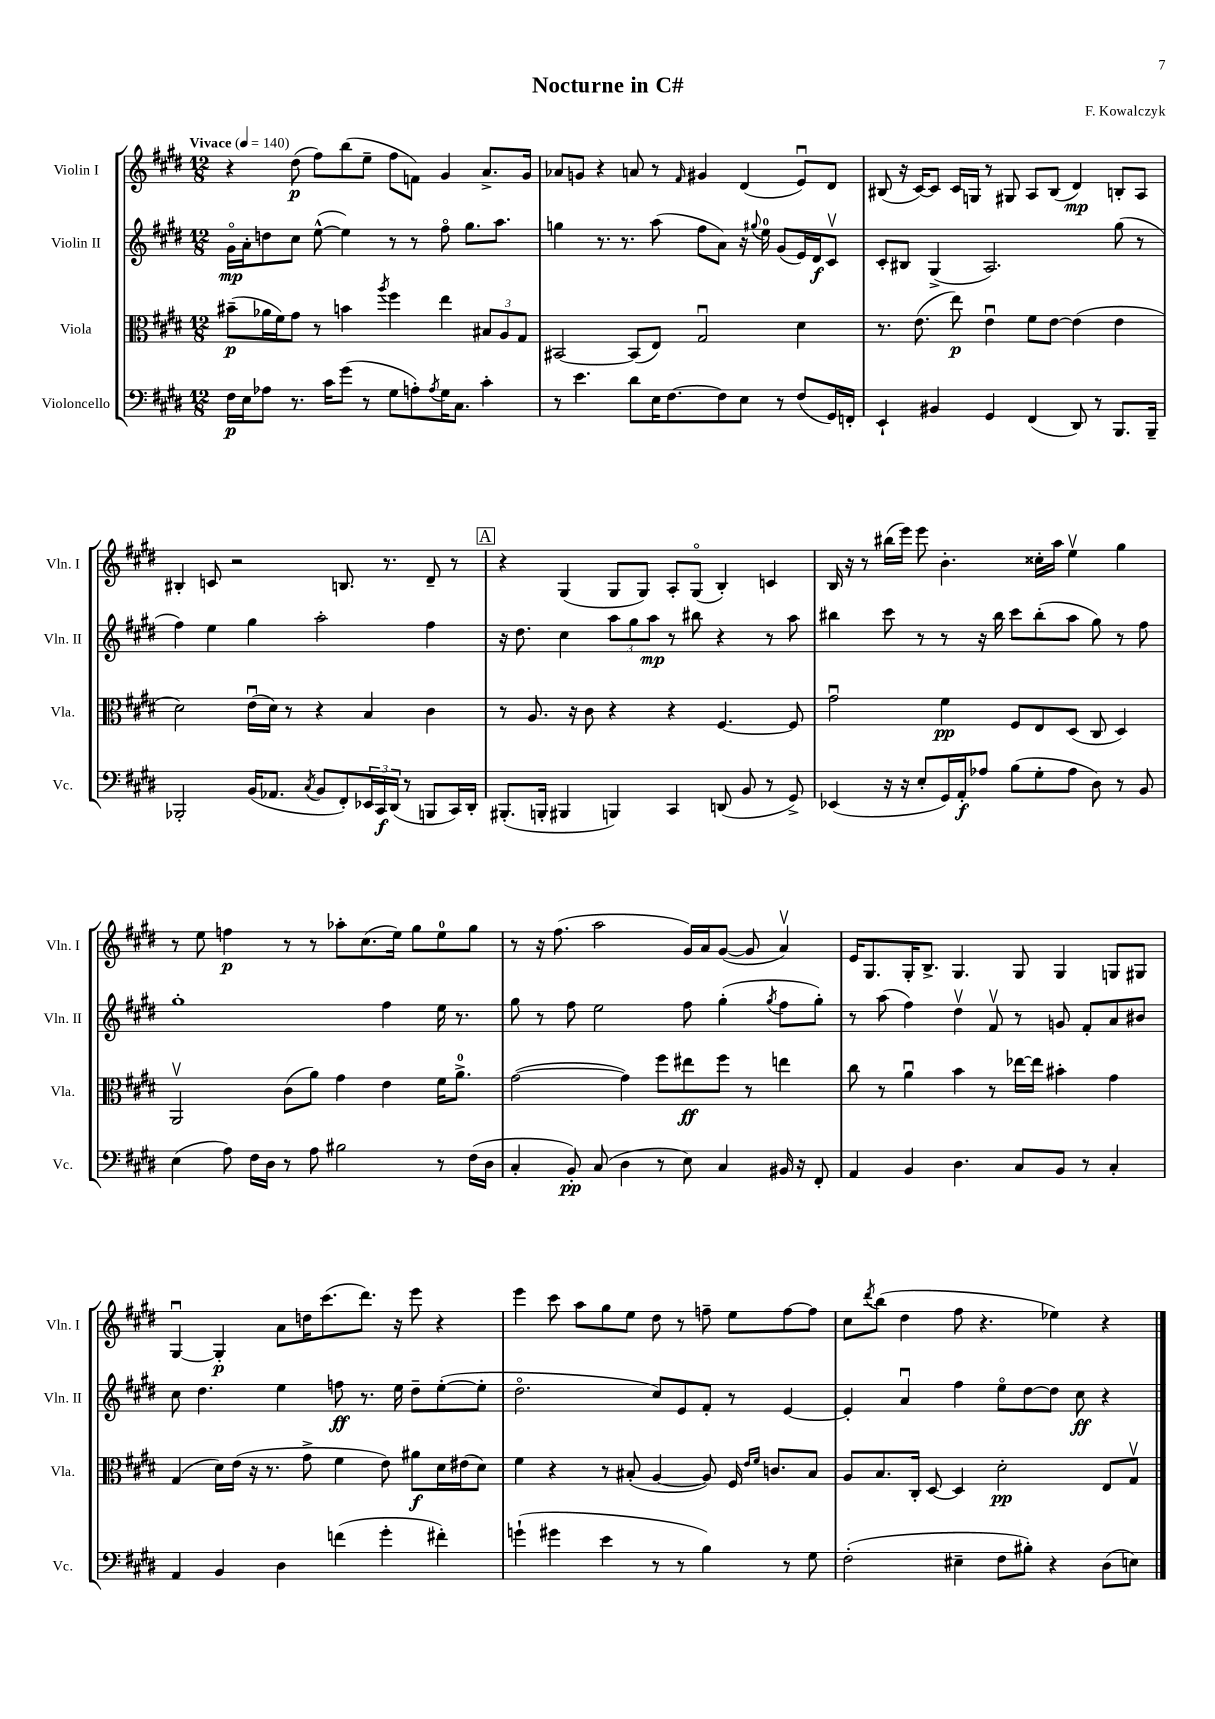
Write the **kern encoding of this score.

**kern	**dynam	**kern	**dynam	**kern	**dynam	**kern	**dynam
*part4	*part4	*part3	*part3	*part2	*part2	*part1	*part1
*staff4	*staff4	*staff3	*staff3	*staff2	*staff2	*staff1	*staff1
*I"Violoncello	*	*I"Viola	*	*I"Violin II	*	*I"Violin I	*
*I'Vc.	*	*I'Vla.	*	*I'Vln. II	*	*I'Vln. I	*
*clefF4	*	*clefC3	*	*clefG2	*	*clefG2	*
*k[f#c#g#d#]	*	*k[f#c#g#d#]	*	*k[f#c#g#d#]	*	*k[f#c#g#d#]	*
*M12/8	*	*M12/8	*	*M12/8	*	*M12/8	*
*MM140	*	*MM140	*	*MM140	*	*MM140	*
=1	=1	=1	=1	=1	=1	=1	=1
!	!	!	!	!	!	!LO:TX:a:B:t=Vivace	!
16F#\LL	p	(8b#X~\L	p	16g#\LL	mp	4r	.
16E\J	.	.	.	16a'\J	.	.	.
8A-X\J	.	16a-X\L	.	8ddn\	.	.	.
.	.	16f#\J)	.	.	.	.	.
8.r	.	8g#\J	.	8cc#\J	.	(8dd#\	p
.	.	8r	.	([8ee^^\	.	8ff#\L)	.
16c#\KL	.	.	.	.	.	.	.
(8g#\J	.	4bn\	.	4ee\])	.	(8bb\	.
8r	.	.	.	.	.	8ee~\J	.
.	.	8qaa/	.	.	.	.	.
8G#\L	.	4ff#\	.	8r	.	8ff#\L	.
8An'\)	.	.	.	8r	.	8fn\J)	.
8qA/	.	.	.	.	.	.	.
16G#\K	.	4ee\	.	8ff#\	.	4g#/	.
8.C#\J	.	.	.	.	.	.	.
.	.	.	.	8.gg#\L	.	.	.
4c#'\	.	12B#X/L	.	.	.	8.a^/L	.
.	.	.	.	8.aa\J	.	.	.
.	.	12A/	.	.	.	.	.
.	.	12G#/J	.	.	.	.	.
.	.	.	.	.	.	16g#/Jk	.
=2	=2	=2	=2	=2	=2	=2	=2
8r	.	[2BB#X/	.	4ggn\	.	8a-X/L	.
4.e\	.	.	.	.	.	8gn/J	.
.	.	.	.	8.r	.	4r	.
.	.	.	.	8.r	.	.	.
8d#\L	.	(8BB#/L]	.	.	.	8an/	.
16E\K	.	8E/J)	.	(8aa\	.	8r	.
[8.F#\	.	.	.	.	.	.	.
.	.	.	.	.	.	16qqf#/	.
.	.	2G#u/	.	8ff#\L	.	4g#X/	.
8F#\]	.	.	.	8a\J)	.	.	.
8E\J	.	.	.	16r	.	(4d#/	.
.	.	.	.	8qqgg#X/	.	.	.
.	.	.	.	16ee\	.	.	.
8r	.	.	.	(8g#/L	.	.	.
(8F#/L	.	4d#\	.	16e/L)	.	8eu/L)	.
.	.	.	.	16d#/J	f	.	.
16GG#/L)	.	.	.	8c#v/J	.	8d#/J	.
16FFn'/JJ	.	.	.	.	.	.	.
=3	=3	=3	=3	=3	=3	=3	=3
4EE`/	.	8.r	.	8c#'/L	.	(8B#X/	.
.	.	.	.	8B#X/J	.	16r	.
.	.	(8.e\	.	.	.	[16c#/KL)	.
4BB#X/	.	.	.	(4G#^/	.	8c#/J]	.
.	.	8ee\)	p	.	.	16c#/LL	.
.	.	.	.	.	.	16Gn/JJ	.
4GG#/	.	4eu\	.	2.A/)	.	8r	.
.	.	.	.	.	.	8G#X/	.
(4FF#/	.	8f#\L	.	.	.	8A/L	.
.	.	[8e\J	.	.	.	(8B#/J	.
8DD#/)	.	(4e\]	.	.	.	4d#/)	mp
8r	.	.	.	.	.	.	.
8.BBB/L	.	4e\	.	(8gg#\	.	8Bn'/L	.
.	.	.	.	8r	.	8A/J	.
16BBB~/Jk	.	.	.	.	.	.	.
!!LO:LB:g=z
=4	=4	=4	=4	=4	=4	=4	=4
2BBB-X'/	.	2d#\)	.	4ff#\)	.	4B#X'/	.
.	.	.	.	4ee\	.	8cn/	.
.	.	.	.	.	.	2r	.
(16BB/KL	.	(16eu\LL	.	4gg#\	.	.	.
8.AA-X/J	.	16d#\JJ)	.	.	.	.	.
.	.	8r	.	.	.	.	.
8qC#/	.	.	.	.	.	.	.
8BB/L	.	4r	.	2aa'\	.	.	.
8FF#'/)	.	.	.	.	.	8.Bn/	.
24EE-X/L	.	4B/	.	.	.	.	.
24CC#/	f	.	.	.	.	.	.
.	.	.	.	.	.	8.r	.
(24DD#/JJ	.	.	.	.	.	.	.
8r	.	.	.	.	.	.	.
8BBBn/L	.	4c#\	.	4ff#\	.	8d#~/	.
16CC#/L)	.	.	.	.	.	8r	.
16DD#'/JJ	.	.	.	.	.	.	.
!!LO:REH:place=s1:t=A
=5	=5	=5	=5	=5	=5	=5	=5
(8.BBB#X'/L	.	8r	.	16r	.	4r	.
.	.	.	.	8.dd#\	.	.	.
.	.	8.A/	.	.	.	.	.
16BBBn'/Jk	.	.	.	.	.	.	.
4BBB#X/	.	.	.	4cc#\	.	(4G#/	.
.	.	16r	.	.	.	.	.
.	.	8c#\	.	.	.	.	.
4BBBn/)	.	4r	.	12aa\L	.	8G#/L	.
.	.	.	.	12gg#\	.	.	.
.	.	.	.	.	.	8G#/J)	.
.	.	.	.	12aa\J	mp	.	.
4CC#/	.	4r	.	8r	.	8A'/L	.
.	.	.	.	8bb#X\	.	(8G#/J	.
(8DDn/	.	[4.F#/	.	4r	.	4B'/)	.
8BB/	.	.	.	.	.	.	.
8r	.	.	.	8r	.	4cn/	.
8GG#^/)	.	8F#/]	.	8aa\	.	.	.
=6	=6	=6	=6	=6	=6	=6	=6
(4EE-X/	.	2g#u\	.	4bb#X\	.	16B/	.
.	.	.	.	.	.	16r	.
.	.	.	.	.	.	8r	.
16r	.	.	.	8ccc#\	.	(16bb#X\LL	.
16r	.	.	.	.	.	16eee\JJ)	.
8E'/L	.	.	.	8r	.	8eee\	.
16GG#/L)	.	4f#\	pp	8r	.	4.b'\	.
16AA'/J	f	.	.	.	.	.	.
8A-X/J	.	.	.	16r	.	.	.
.	.	.	.	16bb#\	.	.	.
(8B\L	.	8F#/L	.	8ccc#\L	.	.	.
8G#'\	.	8E/	.	(8bb#'\	.	16cc##X'\LL	.
.	.	.	.	.	.	16aa\JJ	.
8A-\J	.	(8D#/J	.	8aa\J	.	4eev\	.
8D#\)	.	8C#/	.	8gg#\)	.	.	.
8r	.	4D#/)	.	8r	.	4gg#\	.
8BB/	.	.	.	8ff#\	.	.	.
!!LO:LB:g=z
=7	=7	=7	=7	=7	=7	=7	=7
(4E\	.	2AAv/	.	1gg#'	.	8r	.
.	.	.	.	.	.	8ee\	.
8A\)	.	.	.	.	.	4ffn\	p
16F#\LL	.	.	.	.	.	.	.
16D#\JJ	.	.	.	.	.	.	.
8r	.	(8c#\L	.	.	.	8r	.
8A\	.	8a\J)	.	.	.	8r	.
2B#X\	.	4g#\	.	.	.	8aa-X'\L	.
.	.	.	.	.	.	(8.cc#\	.
.	.	4e\	.	4ff#\	.	.	.
.	.	.	.	.	.	16ee\Jk)	.
.	.	.	.	.	.	8gg#\L	.
8r	.	16f#\KL	.	16ee\	.	8ee\	.
.	.	8.a^\J	.	8.r	.	.	.
(16F#\LL	.	.	.	.	.	8gg#\J	.
16D#\JJ	.	.	.	.	.	.	.
=8	=8	=8	=8	=8	=8	=8	=8
4C#'/	.	([2g#\	.	8gg#\	.	8r	.
.	.	.	.	8r	.	16r	.
.	.	.	.	.	.	(8.ff#\	.
8BB'/)	pp	.	.	8ff#\	.	.	.
(8C#/	.	.	.	2ee\	.	2aa\	.
4D#\	.	4g#\])	.	.	.	.	.
8r	.	8ff#\L	.	.	.	.	.
8E\)	.	8ee#X\	ff	8ff#\	.	16g#/LL)	.
.	.	.	.	.	.	16a/J	.
4C#/	.	8ff#\J	.	(4gg#'\	.	([8g#/J	.
.	.	8r	.	.	.	8g#/]	.
.	.	.	.	8qgg#/	.	.	.
16BB#X/	.	4een\	.	8ff#\L	.	4av/)	.
16r	.	.	.	.	.	.	.
8FF#'/	.	.	.	8gg#'\J)	.	.	.
=9	=9	=9	=9	=9	=9	=9	=9
4AA/	.	8cc#\	.	8r	.	16e/KL	.
.	.	.	.	.	.	8.G#/	.
.	.	8r	.	(8aa\	.	.	.
4BB/	.	4au\	.	4ff#\)	.	16G#'/K	.
.	.	.	.	.	.	8.B^/J	.
4.D#\	.	4b\	.	4dd#v\	.	4.G#/	.
.	.	8r	.	8f#v/	.	.	.
8C#/L	.	[16ee-X\LL	.	8r	.	8G#/	.
.	.	16ee-\JJ]	.	.	.	.	.
8BB/J	.	4b#X'\	.	8gn/	.	4G#/	.
8r	.	.	.	8f#'/L	.	.	.
4C#'/	.	4g#\	.	8a/	.	8Gn/L	.
.	.	.	.	8b#X/J	.	8G#X/J	.
!!LO:LB:g=z
=10	=10	=10	=10	=10	=10	=10	=10
4AA/	.	(4G#/	.	8cc#\	.	[4G#u/	.
.	.	.	.	4.dd#\	.	.	.
4BB/	.	16d#\LL)	.	.	.	4G#'/]	p
.	.	(16e\JJ	.	.	.	.	.
.	.	16r	.	.	.	.	.
.	.	8.r	.	.	.	.	.
4D#\	.	.	.	4ee\	.	8a\L	.
.	.	8g#^\	.	.	.	16ddn\K	.
.	.	.	.	.	.	(8.ccc#\	.
(4fn\	.	4f#\	.	8ffn\	ff	.	.
.	.	.	.	8.r	.	8.ddd#\J)	.
4g#'\	.	8e\)	.	.	.	.	.
.	.	.	.	16ee\	.	16r	.
.	.	8a#X\L	f	8dd#~\L	.	8eee\	.
4f#X'\)	.	16d#\L	.	([8ee'\	.	4r	.
.	.	(16e#X\J	.	.	.	.	.
.	.	8d#\J)	.	8ee'\J]	.	.	.
=11	=11	=11	=11	=11	=11	=11	=11
(4gn`\	.	4f#\	.	2.dd#\	.	4eee\	.
4g#X\	.	4r	.	.	.	8ccc#\	.
.	.	.	.	.	.	8aa\L	.
4e\	.	8r	.	.	.	8gg#\	.
.	.	(8B#X'/	.	.	.	8ee\J	.
8r	.	[4A/	.	8cc#/L)	.	8dd#\	.
8r	.	.	.	8e/	.	8r	.
4B\)	.	8A/])	.	8f#'/J	.	8ffn~\	.
.	.	16F#/	.	8r	.	8ee\L	.
.	.	16qqe/LL	.	.	.	.	.
.	.	16qqf#/JJ	.	.	.	.	.
.	.	8.cn/L	.	.	.	.	.
8r	.	.	.	[4e/	.	[8ff\	.
8G#\	.	8B#/J	.	.	.	8ff\J]	.
=12	=12	=12	=12	=12	=12	=12	=12
(2F#'\	.	8A/L	.	4e'/]	.	8cc#\L	.
.	.	.	.	.	.	8qddd#/	.
.	.	8.B/	.	.	.	(8bb\J	.
.	.	.	.	4au/	.	4dd#\	.
.	.	16C#'/Jk	.	.	.	.	.
.	.	[8D#/	.	.	.	.	.
4E#X~\	.	4D#/]	.	4ff#\	.	8ff#\	.
.	.	.	.	.	.	4.r	.
8F#\L	.	2d#'\	pp	8ee\L	.	.	.
8B#X'\J)	.	.	.	[8dd#\	.	.	.
4r	.	.	.	8dd#\J]	.	4ee-X\)	.
.	.	.	.	8cc#\	ff	.	.
(8D#\L	.	8E/L	.	4r	.	4r	.
8En\J)	.	8G#v/J	.	.	.	.	.
==	==	==	==	==	==	==	==
*-	*-	*-	*-	*-	*-	*-	*-
